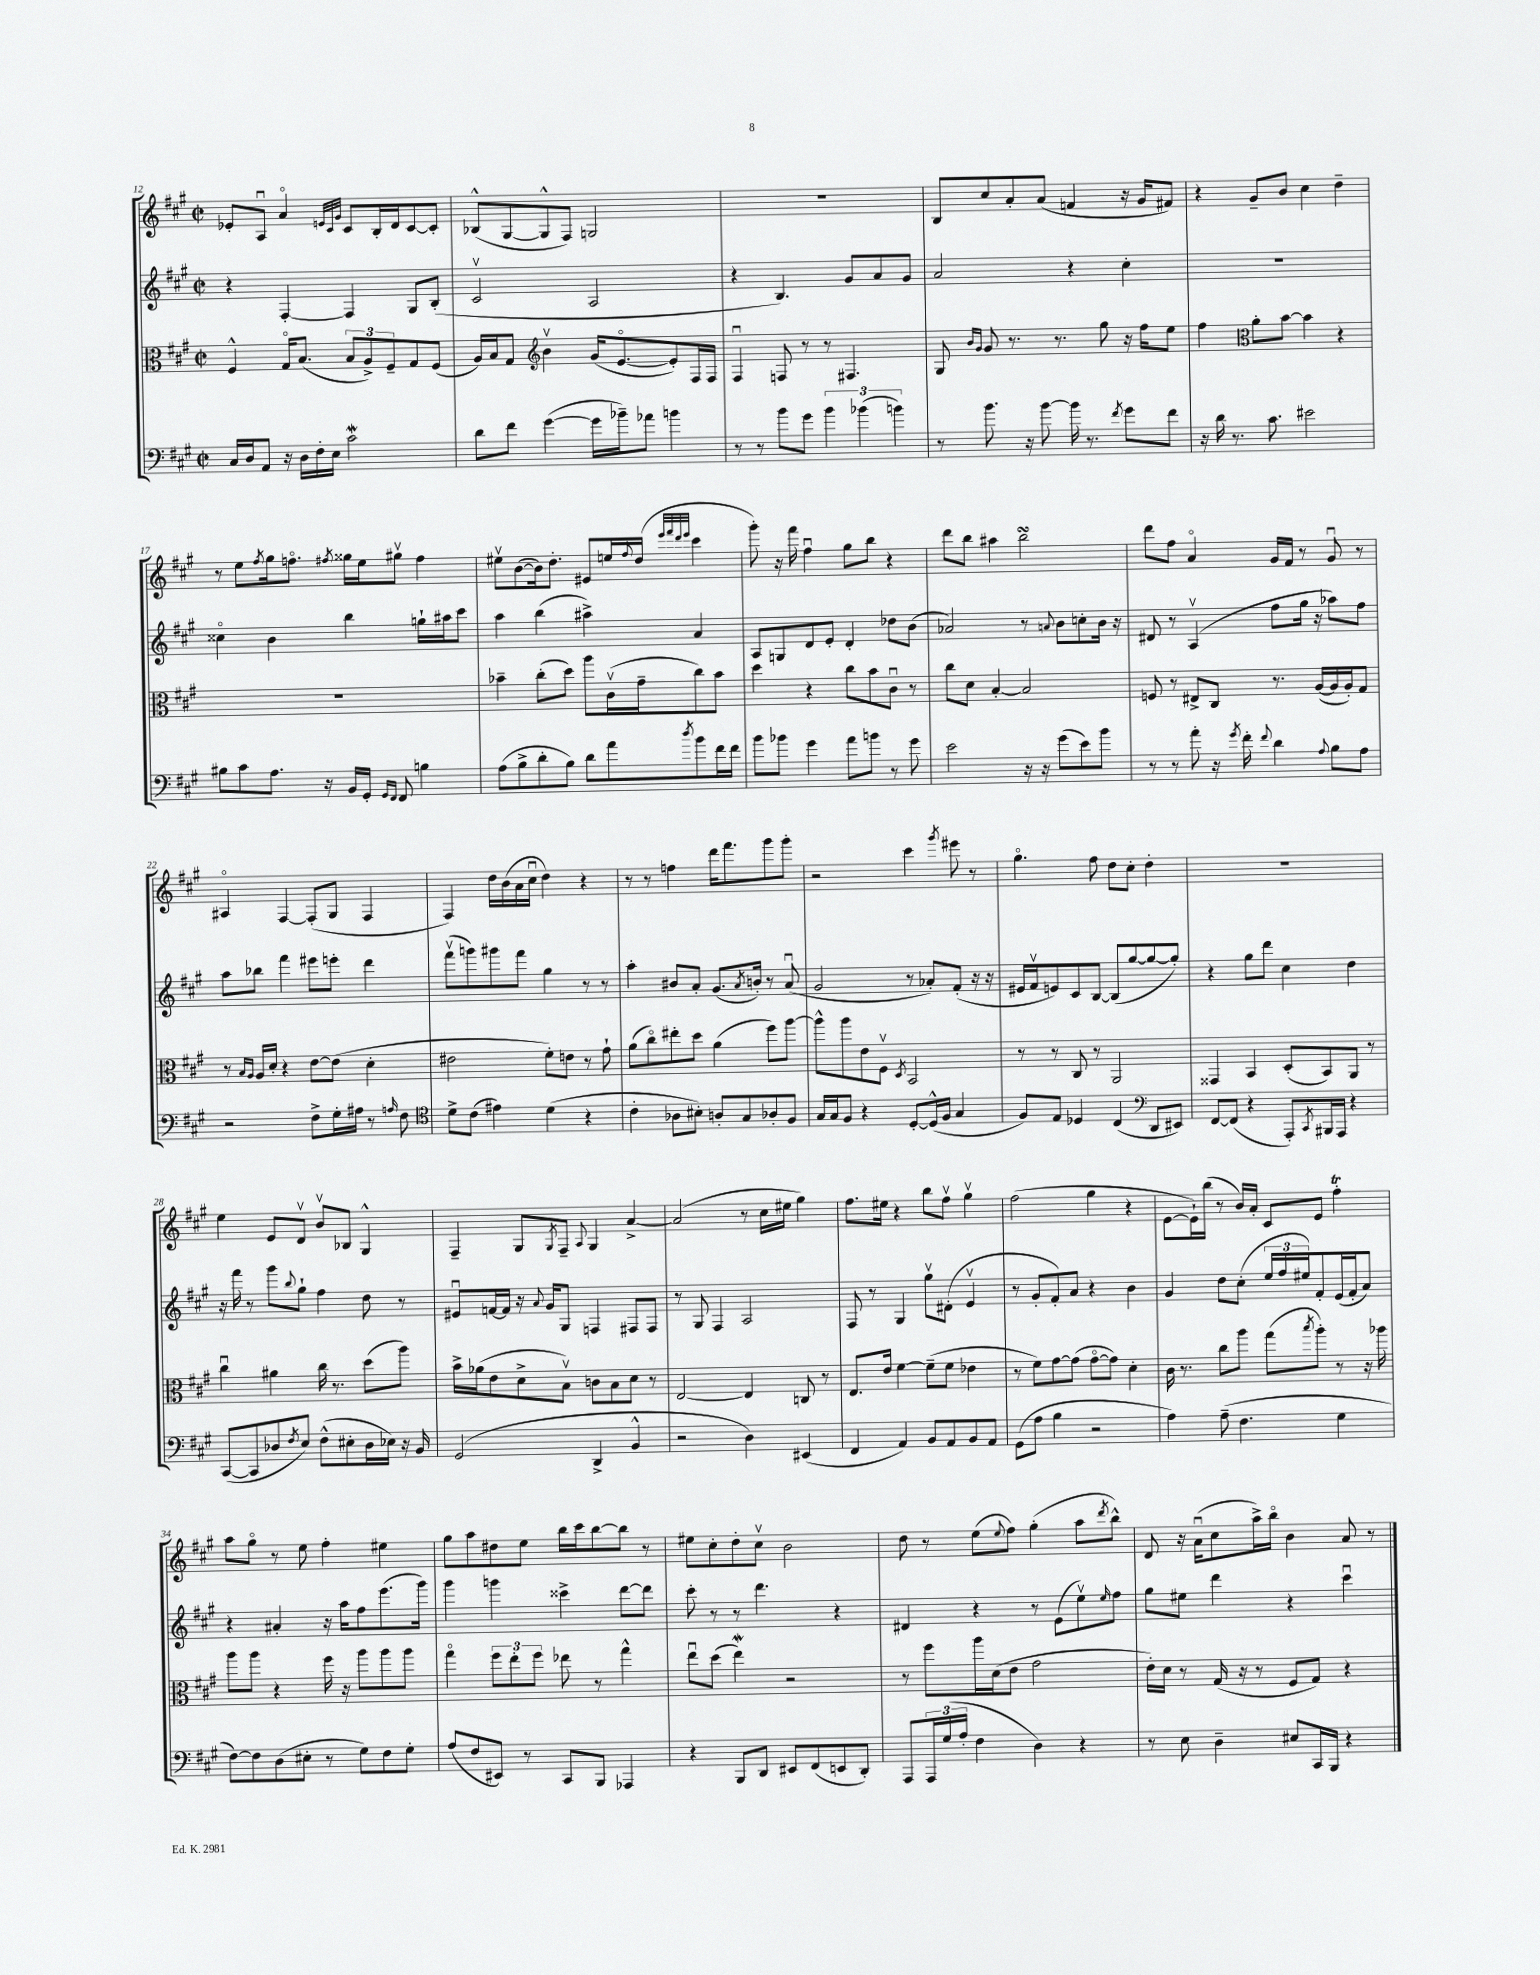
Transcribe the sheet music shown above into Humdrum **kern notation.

**kern	**kern	**kern	**kern
*staff4	*staff3	*staff2	*staff1
*clefF4	*clefC3	*clefG2	*clefG2
*k[f#c#g#]	*k[f#c#g#]	*k[f#c#g#]	*k[f#c#g#]
*M2/2	*M2/2	*M2/2	*M2/2
*met(c|)	*met(c|)	*met(c|)	*met(c|)
16C#	4F#^^	4r	8e-'
16D	.	.	.
8AA	.	.	8Au
16r	16G#o	[4F#'	4ao
16D	(8.B	.	.
16F#'	.	.	.
16E	.	.	.
.	.	.	32qqe
.	.	.	32qqc#
.	.	.	32qqg#
2c#	12B	4F#]	8c#
.	12A^)	.	.
.	.	.	16B'
.	12F#~	.	.
.	.	.	16d
.	8G#	8G#	[8c#
.	(8F#	(8B'	8c#']
=	=	=	=
8d	16A)	2c#v	(8B-^^
.	16B	.	.
8f#	8G#	.	[8G#
*	*clefG2	*	*
([4g#	4bv	.	8G#^^]
.	.	.	8F#)
16g#]	(16g#	2A	2G
16b-~)	[8.eo	.	.
8a-	.	.	.
4b	8e'])	.	.
.	16F#	.	.
.	16F#	.	.
=	=	=	=
8r	4F#u	4r	1r
8r	.	.	.
8b	8F	4.B)	.
8g#	8r	.	.
6b	8r	.	.
.	4.F#	8g#	.
(6b-	.	.	.
.	.	8a	.
6b)	.	.	.
.	.	8g#	.
=	=	=	=
8r	8G#	2a	8B
.	16qqb	.	.
.	16qqg#	.	.
8.b	8g#	.	8cc#
.	8.r	.	8a'
16r	.	.	.
[8b	.	.	(8a
.	8.r	.	.
16b]	.	4r	4f
8.r	.	.	.
.	8gg#	.	.
8qf#	.	.	.
8g#	16r	4cc#'	16r
.	16ff#	.	16g#
8f#	8ee	.	8f#)
=	=	=	=
16r	4ff#	1r	4r
16d	.	.	.
8.r	.	.	.
*	*clefC3	*	*
.	8a'	.	8g#~
8.c#	.	.	.
.	[8b	.	8b
2e#	4b]	.	4cc#
.	4r	.	4dd~
=	=	=	=
8B#	1r	4cc##o	8r
8c#	.	.	8ee
.	.	.	8qff#
8.A	.	4b	16gg#
.	.	.	8.ffo
16r	.	.	.
.	.	.	8qff#
16BB	.	4bb	16gg##
16GG#'	.	.	16ee
16qqGG#	.	.	.
16qqFF#	.	.	.
8FF#	.	.	8gg#v
4B	.	16gg`	4ff#
.	.	16aa#	.
.	.	8ccc#	.
=	=	=	=
(8A	4b-~	4aa	8ee#v
8B^	.	.	([8b
8d'	(8cc#'	(4bb	16b])
.	.	.	8.dd'
8B)	8dd)	.	.
8d	8aa	4aa#^)	8e#
8a	(16c#v	.	16ee
.	.	.	8qqff#
.	16g#~	.	(16dd
.	.	.	32qqeee
.	.	.	32qqfff#
.	.	.	32qqddd
8qdd	.	.	32qqeee
8b	8cc#)	4a	4ccc#
16f#	8b-	.	.
16f#	.	.	.
=	=	=	=
8b	4dd	8A	8ggg#')
8b-	.	8G	16r
.	.	.	16fff#
4g#	4r	8d	4ff#u
.	.	8e'	.
8a	8cc#	4d'	8gg#
8b	8b	.	8bb
8r	8c#u	8dd-	4r
8g#	8r	(8b	.
=	=	=	=
2e	8cc#	2a-)	8ddd
.	8d	.	8bb
.	[4B'	.	4aa#
16r	2B]	8r	2bb
16r	.	.	.
.	.	8qqa	.
(8g#	.	8b	.
8e)	.	8cc'	.
8b	.	16b	.
.	.	16r	.
=	=	=	=
8r	8F	8d#	8ddd
8r	8r	8r	8ff#
8a'	8E#^	(4Av	4ao
16r	8C#	.	.
8qg#	.	.	.
16f#'	.	.	.
8qqf#	.	.	.
4d	8.r	8ff#	16g#
.	.	.	16f#
.	.	16gg#	8r
.	([16A	16r	.
8qqA	.	.	.
8B	16A]	8aa-)	8g#u
.	16A')	.	.
8A	8G#	8ff#	8r
=	=	=	=
2r	8r	8aa	4A#o
.	16qqB	.	.
.	16qqA	.	.
.	16A	8bb-	.
.	16d'	.	.
.	4r	4fff#	[4F#
8F#^	[8e	8eee#	(8F#']
16G#'	(8e]	8eee'	8G#
16A#	.	.	.
8r	4d'	4ddd	4F#
16qqA	.	.	.
8F#	.	.	.
=	=	=	=
*clefC4	*	*	*
8d^	2e#	(8fff#v	4F#)
(8c#	.	8ggg)	.
4e#)	.	8ggg#	16dd
.	.	.	(16b
.	.	8fff#	16a
.	.	.	16cc#u
(4d	8f#')	4gg#	4dd)
.	8e	.	.
4r	8r	8r	4r
.	8g#`	8r	.
=	=	=	=
4c#'	(8a	4aa'	8r
.	8cc#o)	.	8r
8A-	8ee#'	8b#	4ff
8B#')	8dd	8a'	.
8A'	(4a	(8.g#	16ddd
.	.	.	8.fff#
8G#	.	.	.
.	.	8qa	.
.	.	16b')	.
8A-'	8ff#)	8r	8ggg#
8F#	[8aa	(8au	8ggg#'
=	=	=	=
16G#	8aa^^]	2g#	2r
16G#	.	.	.
8F#	8aa	.	.
4r	8e	.	.
.	8F#v	.	.
.	8qD	.	.
[8D'	2BB	8r	4ccc#
(16D^^]	.	8a-')	.
16F#	.	.	.
.	.	.	8qggg#
4G#	.	(8f#'	8eee#
.	.	16r	8r
.	.	16r	.
=	=	=	=
8F#)	8r	16e#	4.gg#o
.	.	16f#v	.
8E	8r	8e)	.
4D-	8C#	8c#	.
.	8r	[8B	8ff#
(4C#	2AA	(8B]	8dd
.	.	[8gg#	8cc#'
*clefF4	*	*	*
8DD	.	8gg#_	4dd'
8EE#)	.	8gg#'])	.
=	=	=	=
[8FF#	4GG##	4r	1r
(8FF#]	.	.	.
4r	4BB	8gg#	.
.	.	8ddd	.
8AAA')	(8D'	4cc#	.
8qCC#	.	.	.
16BBB#	8BB)	.	.
16AAA	.	.	.
4r	8AA	4dd	.
.	8r	.	.
=	=	=	=
([8CC#	4cc#u	16r	4ee
.	.	16fff#	.
8CC#]	.	8r	.
8D-	4a#	8ggg#	8e
8qF#	.	8qqbb	.
8E)	.	8gg#`	8dv
(8F#^^	16cc#	4ff#	8bv
.	8.r	.	.
8E#'	.	.	8B-
16D-	(8dd	8dd	4G#^^
16E-)	.	.	.
16r	8aa)	8r	.
16BB	.	.	.
=	=	=	=
(2GG#	16b^	8e#u	4F#~
.	(16a-	.	.
.	8e	[16f	.
.	.	16f]	.
.	8d^	16r	8G#
.	.	8qqa	.
.	.	16g#	.
.	.	.	8qG#
.	8Bv)	8G#	8F#~
.	.	.	8qqA
4DD^	8c	4F	4G#
.	8B	.	.
4BB^^	8d	8F#	[4a^
.	8r	8F#	.
=	=	=	=
2r	[2E	8r	(2a]
.	.	8G#	.
.	.	4F#	.
4D)	4E]	2A	8r
.	.	.	16cc#
.	.	.	16ee#
(4EE#	8C	.	4gg#)
.	8r	.	.
=	=	=	=
4FF#	8.E	8F#	8.ff#
.	.	8r	.
.	16e	.	16ee#
4AA)	[4f#	4G#	4r
8BB	(8f#~]	8gg#v	8bb
8AA	8f#	(8d#'	8ff#v
8BB	4e-	4ev	4gg#v
8AA	.	.	.
=	=	=	=
(8GG#	8r	8r	(2ff#
8A	8f#)	8g#'	.
4B	[8g#	8f#')	.
.	(8g#]	8a	.
2r	[8g#o	4r	4gg#
.	8g#])	.	.
.	4d'	4b	4r
=	=	=	=
4A)	16c#	4g#	[8e
.	8.r	.	.
.	.	.	16e`])
.	.	.	(16bb
(8A~	8cc#	8dd	8r
4.F#	8aa	(8cc#'	16b)
.	.	.	16a'
.	(8gg#	24ee	8c#
.	.	24ff#	.
.	.	24ee#)	.
.	8qbb	.	.
.	8aa')	8f#'	8e
4G#	8r	(16e	4ff#'
.	.	16f#'	.
.	16r	8a)	.
.	16aa-	.	.
=	=	=	=
[8F#)	8aa	4r	8aa
8F#]	8aa	.	8gg#o
(8D	4r	4a#'	8r
8E#'	.	.	8ee
8r	16ff#	16r	4ff#'
.	16r	16aa	.
8G#)	8aa	8ff#	.
8F#	8aa	(8.eee	4ee#
8G#'	8aa	.	.
.	.	16ggg#)	.
=	=	=	=
(8A	4gg#o	4ggg#	8gg#
8F#	.	.	8aa
8EE#)	12ff#	4ggg	8dd#
.	12ee'	.	.
8r	.	.	8ee
.	12ff#	.	.
8CC#	8ee-	4ccc##^	16bb
.	.	.	16ccc#
8BBB	8r	.	[8bb
4AAA-	4gg#^^	[8ddd	8bb]
.	.	8ddd]	8r
=	=	=	=
4r	8eeu	8ccc#'	8ee#
.	(8dd	8r	8cc#'
8BBB	4ee)	8r	8dd'
8DD	.	4.ddd	8cc#v
8EE#	2r	.	2b
(8FF#	.	.	.
8EE	.	4r	.
8DD')	.	.	.
=	=	=	=
8AAA	8r	4d#	8dd
24AAA	8ff#	.	8r
(24G#	.	.	.
24A'	.	.	.
4F#	16aa	4r	(8ee
.	(16d	.	.
.	.	.	8qqee
.	8e	.	8ff#)
4D)	2g#	8r	(4gg#'
.	.	(8e	.
4r	.	8eev)	8aa
.	.	16qqee	8qddd
.	.	8ff#	8bb^^)
=	=	=	=
8r	16e')	8gg#	8d
.	16d	.	.
8E	8r	8ee#	16r
.	.	.	(16au
4D~	(16G#	4ddd	8cc#
.	16r	.	.
.	8r	.	16aa^)
.	.	.	16bbo
8E#	8F#	4r	4b
16CC#	8G#)	.	.
16BBB	.	.	.
4r	4r	4ccc#u	8a
.	.	.	8r
==	==	==	==
*-	*-	*-	*-
